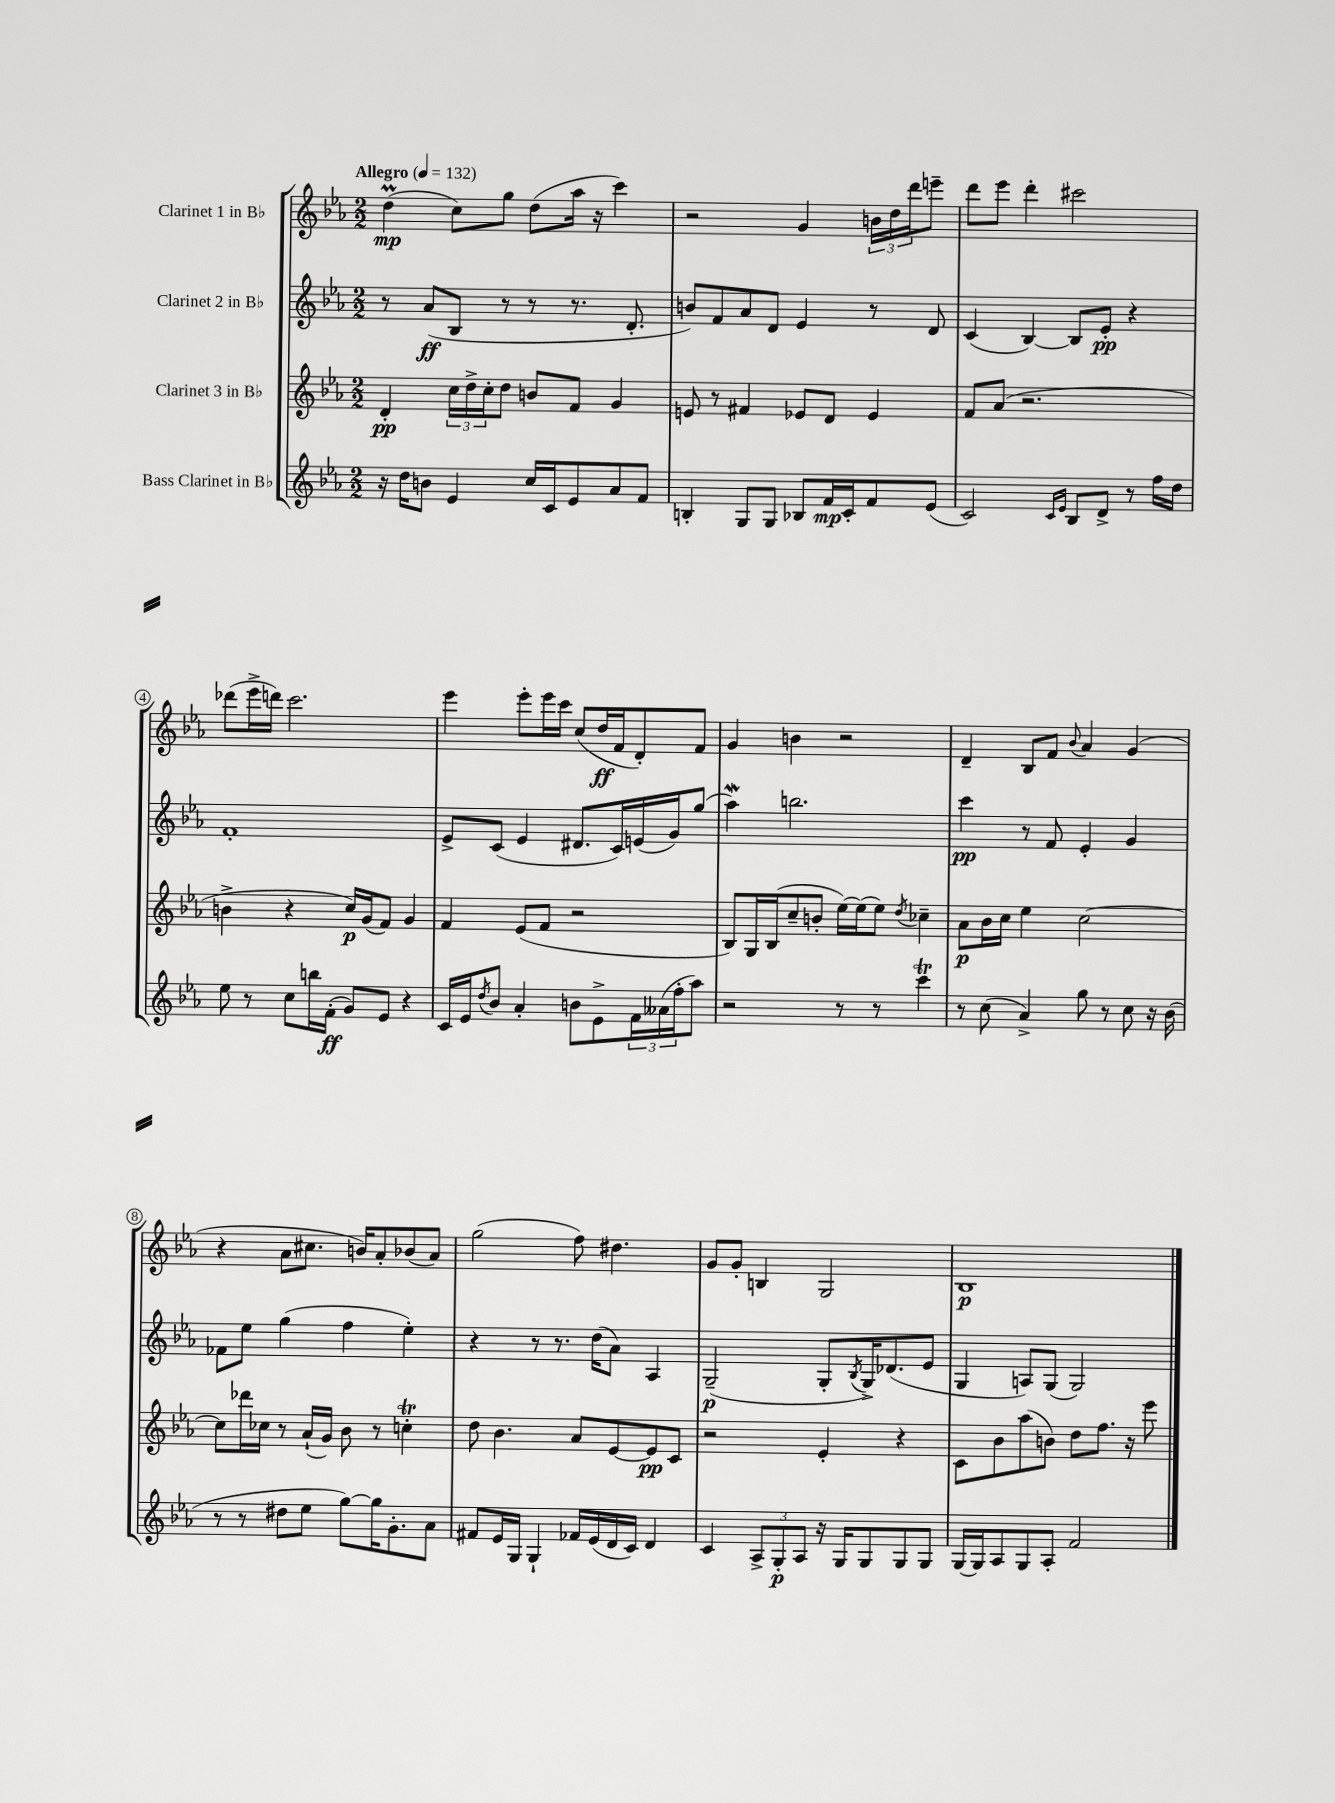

**kern	**dynam	**kern	**dynam	**kern	**dynam	**kern	**dynam
*part4	*part4	*part3	*part3	*part2	*part2	*part1	*part1
*staff4	*staff4	*staff3	*staff3	*staff2	*staff2	*staff1	*staff1
*I"Bass Clarinet in B♭	*	*I"Clarinet 3 in B♭	*	*I"Clarinet 2 in B♭	*	*I"Clarinet 1 in B♭	*
*clefG2	*	*clefG2	*	*clefG2	*	*clefG2	*
*k[b-e-a-]	*	*k[b-e-a-]	*	*k[b-e-a-]	*	*k[b-e-a-]	*
*M2/2	*	*M2/2	*	*M2/2	*	*M2/2	*
*MM132	*	*MM132	*	*MM132	*	*MM132	*
=1	=1	=1	=1	=1	=1	=1	=1
!	!	!	!	!	!	!LO:TX:a:B:t=Allegro	!
16r	.	4d'/	pp	8r	.	(4ddm\	mp
16dd\KL	.	.	.	.	.	.	.
8bn\J	.	.	.	(8a-/L	ff	.	.
4e-/	.	24cc\LL	.	8B-/J	.	8cc\L)	.
.	.	24dd^\	.	.	.	.	.
.	.	24cc'\J	.	.	.	.	.
.	.	8dd\J	.	8r	.	8gg\J	.
16cc/LL	.	8bn/L	.	8r	.	(8dd\L	.
16c/J	.	.	.	.	.	.	.
8e-/	.	8f/J	.	8.r	.	16aa-\Jk	.
.	.	.	.	.	.	16r	.
8a-/	.	4g/	.	.	.	4ccc\)	.
.	.	.	.	8.d'/	.	.	.
8f/J	.	.	.	.	.	.	.
=2	=2	=2	=2	=2	=2	=2	=2
4Bn'/	.	8en/	.	8bn/L)	.	2r	.
.	.	8r	.	8f/	.	.	.
8G/L	.	4f#X/	.	8a-/	.	.	.
8G/J	.	.	.	8d/J	.	.	.
8B-X/L	.	8e-X/L	.	4e-/	.	4g/	.
16f/L	mp	8d/J	.	.	.	.	.
16c'/J	.	.	.	.	.	.	.
8f/	.	4e-/	.	8r	.	24bn\LL	.
.	.	.	.	.	.	24dd\	.
.	.	.	.	.	.	24ddd\J	.
(8e-/J	.	.	.	8d/	.	8eeen~\J	.
=3	=3	=3	=3	=3	=3	=3	=3
2c/)	.	8f/L	.	(4c/	.	8ddd\L	.
.	.	(8a-/J	.	.	.	8eee-\J	.
.	.	2.r	.	[4B-/)	.	4ddd'\	.
16qqc/LL	.	.	.	.	.	.	.
16qqe-/JJ	.	.	.	.	.	.	.
8B-/L	.	.	.	8B-/L]	.	2ccc#X\	.
8d^/J	.	.	.	8e-'/J	pp	.	.
8r	.	.	.	4r	.	.	.
16ff\LL	.	.	.	.	.	.	.
16dd\JJ	.	.	.	.	.	.	.
!!LO:LB:g=z
=4	=4	=4	=4	=4	=4	=4	=4
8ee-\	.	4bn^\	.	1f'	.	(8ddd-X\L	.
8r	.	.	.	.	.	16eee-^\L	.
.	.	.	.	.	.	16dddn\JJ)	.
8cc\L	.	4r	.	.	.	2.ccc\	.
16bbn\L	.	.	.	.	.	.	.
(16f'\JJ	ff	.	.	.	.	.	.
8g/L)	.	16cc/LL)	p	.	.	.	.
.	.	(16g/J	.	.	.	.	.
8e-/J	.	8f/J)	.	.	.	.	.
4r	.	4g/	.	.	.	.	.
=5	=5	=5	=5	=5	=5	=5	=5
16c/LL	.	4f/	.	8e-^/L	.	4eee-\	.
16e-/J	.	.	.	.	.	.	.
8qdd/	.	.	.	.	.	.	.
8b-/J	.	.	.	(8c/J	.	.	.
4a-'/	.	(8e-/L	.	4e-/	.	8eee-'\L	.
.	.	8f/J	.	.	.	16eee-\L	.
.	.	.	.	.	.	16ccc\JJ	.
8bn\L	.	2r	.	8.d#X/L	.	(8cc/L	.
8e-^\	.	.	.	.	.	16dd/L	ff
.	.	.	.	16c/L)	.	16f/J	.
24f\L	.	.	.	(16en/	.	8d'/)	.
(24a--X\	.	.	.	.	.	.	.
.	.	.	.	16g/J)	.	.	.
24ff'\J	.	.	.	.	.	.	.
8aa-\J)	.	.	.	(8gg/J	.	8f/J	.
=6	=6	=6	=6	=6	=6	=6	=6
2r	.	8B-/L)	.	4aa-w\)	.	4g/	.
.	.	16G/L	.	.	.	.	.
.	.	(16B-/J	.	.	.	.	.
.	.	8cc~/	.	2.bbn\	.	4bn\	.
.	.	8bn'/J	.	.	.	.	.
8r	.	[16ee-\LL)	.	.	.	2r	.
.	.	(16ee-\J]	.	.	.	.	.
8r	.	8ee-\J)	.	.	.	.	.
.	.	8qdd/	.	.	.	.	.
4cccT\	.	4cc-X~\	.	.	.	.	.
=7	=7	=7	=7	=7	=7	=7	=7
8r	.	8a-\L	p	4ccc\	pp	4d~/	.
(8cc\	.	16b-\L	.	.	.	.	.
.	.	16cc\JJ	.	.	.	.	.
4a-^/)	.	4ee-\	.	8r	.	8B-/L	.
.	.	.	.	8f/	.	8f/J	.
.	.	.	.	.	.	8qqb-/	.
8gg\	.	[2cc\	.	4e-'/	.	4a-/	.
8r	.	.	.	.	.	.	.
8cc\	.	.	.	4g/	.	(4g/	.
16r	.	.	.	.	.	.	.
(16b-\	.	.	.	.	.	.	.
!!LO:LB:g=z
=8	=8	=8	=8	=8	=8	=8	=8
8r	.	8cc\L]	.	8f-X\L	.	4r	.
8r	.	16ddd-X\L	.	8ee-\J	.	.	.
.	.	16cc-X\JJ	.	.	.	.	.
8dd#X\L	.	8r	.	(4gg\	.	8a-\L	.
8ee-\J	.	(16a-`/LL	.	.	.	8.cc#X\J	.
.	.	16g/JJ)	.	.	.	.	.
[8gg\L)	.	8b-\	.	4ff\	.	.	.
.	.	.	.	.	.	16bn/KL)	.
16gg\K]	.	8r	.	.	.	8a-'/	.
8.g'\	.	.	.	.	.	.	.
.	.	4ccnT'\	.	4ee-'\)	.	(8b-X/	.
8a-\J	.	.	.	.	.	8a-/J)	.
=9	=9	=9	=9	=9	=9	=9	=9
8f#X/L	.	8dd\	.	4r	.	(2gg\	.
16e-/L	.	4.b-\	.	.	.	.	.
16G/JJ	.	.	.	.	.	.	.
4G`/	.	.	.	8r	.	.	.
.	.	.	.	8.r	.	.	.
16f-X/LL	.	8a-/L	.	.	.	8ff\)	.
(16e-/	.	.	.	(16dd\KL	.	.	.
16d/	.	[8e-/	.	8a-\J)	.	4.dd#X\	.
16c/JJ)	.	.	.	.	.	.	.
4d/	.	8e-/]	pp	4A-/	.	.	.
.	.	8c/J	.	.	.	.	.
=10	=10	=10	=10	=10	=10	=10	=10
4c/	.	2r	.	(2G~/	p	8g/L	.
.	.	.	.	.	.	8g'/J	.
12A-^/L	.	.	.	.	.	4Bn/	.
12G'/	p	.	.	.	.	.	.
12A-/J	.	.	.	.	.	.	.
16r	.	4e-'/	.	8G'/L	.	2G/	.
16G/KL	.	.	.	.	.	.	.
.	.	.	.	8qB-/	.	.	.
8G/	.	.	.	16G^/K)	.	.	.
.	.	.	.	(8.d-X/	.	.	.
8G/	.	4r	.	.	.	.	.
8G/J	.	.	.	8e-/J	.	.	.
=11	=11	=11	=11	=11	=11	=11	=11
[16G/LL	.	8c\L	.	4G/	.	1B-	p
16G/J]	.	.	.	.	.	.	.
8A-/	.	8b-\	.	.	.	.	.
8G/	.	(8aa-\	.	8An/L)	.	.	.
8A-'/J	.	8bn\J)	.	(8G/J	.	.	.
2f/	.	8dd\L	.	2G/)	.	.	.
.	.	8.ff\J	.	.	.	.	.
.	.	16r	.	.	.	.	.
.	.	8eee-\	.	.	.	.	.
==	==	==	==	==	==	==	==
*-	*-	*-	*-	*-	*-	*-	*-
